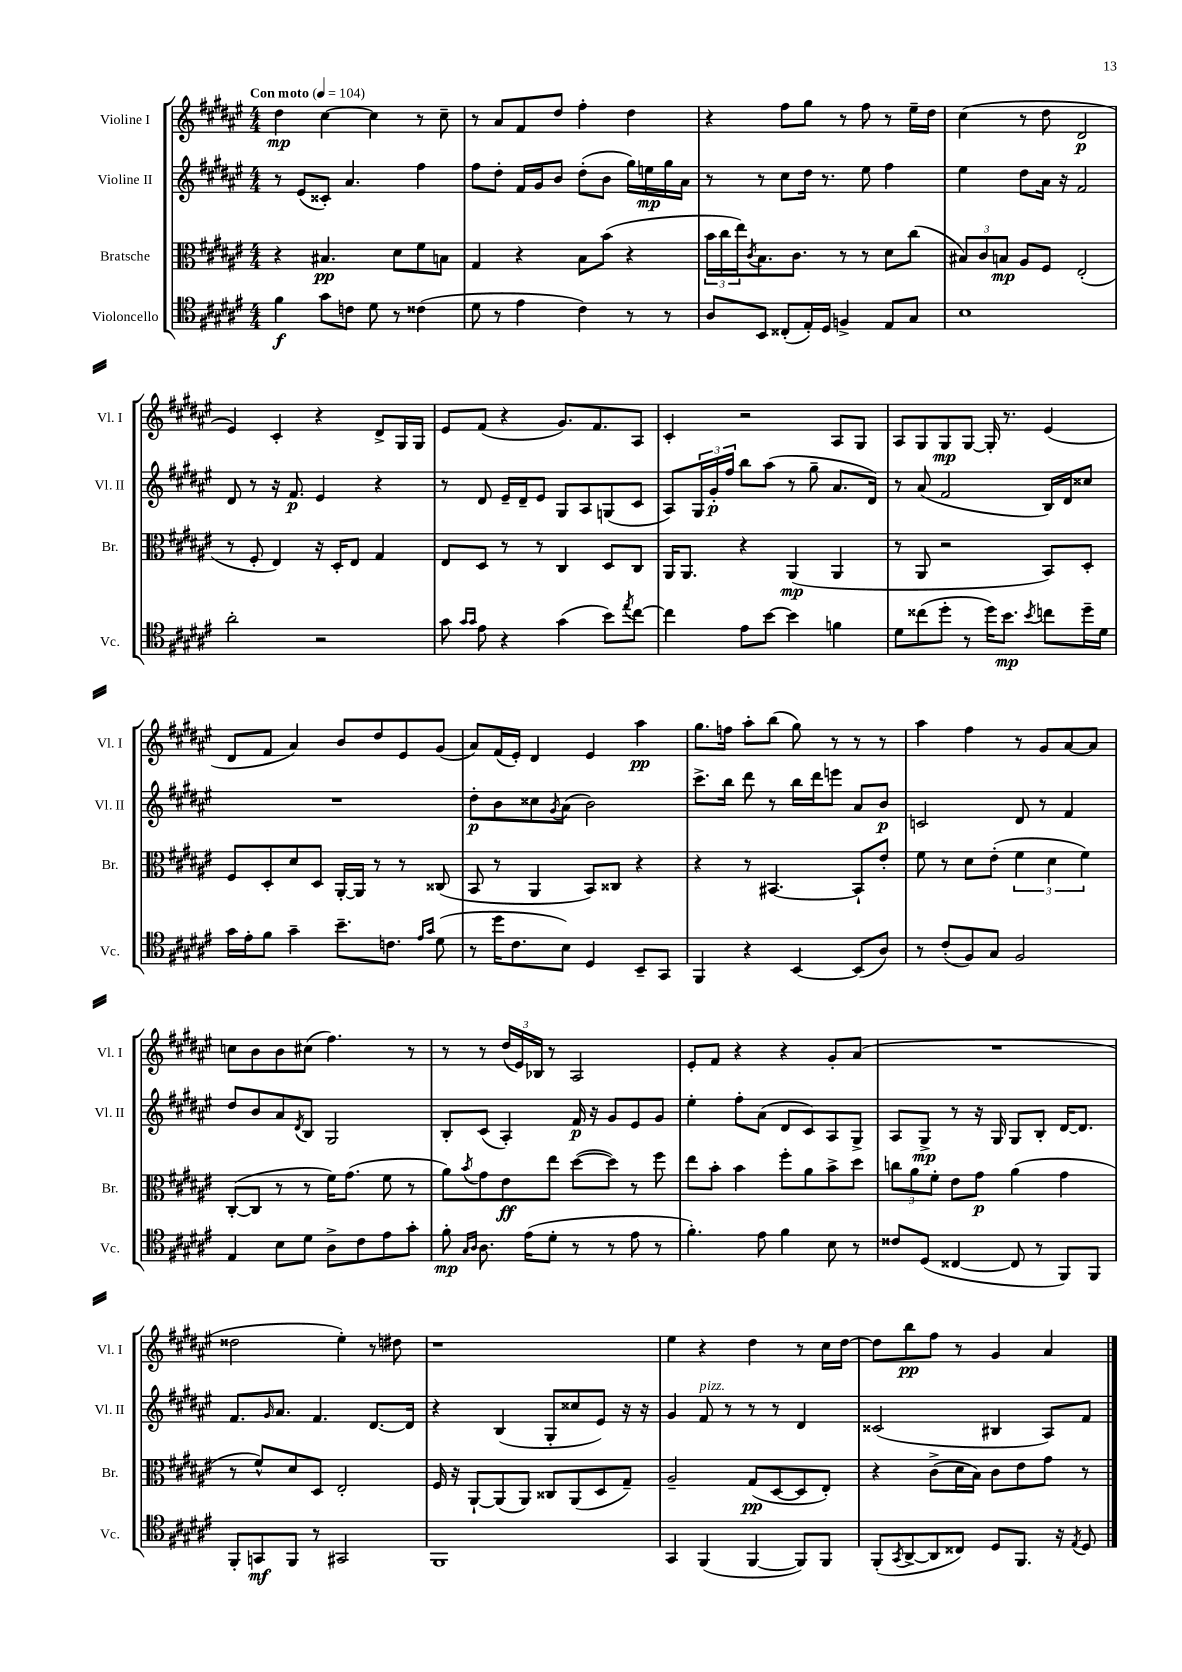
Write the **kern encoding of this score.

**kern	**kern	**kern	**kern
*staff4	*staff3	*staff2	*staff1
*clefC4	*clefC3	*clefG2	*clefG2
*k[f#c#g#d#a#e#]	*k[f#c#g#d#a#e#]	*k[f#c#g#d#a#e#]	*k[f#c#g#d#a#e#]
*M4/4	*M4/4	*M4/4	*M4/4
*MM104	*MM104	*MM104	*MM104
4f#	4r	8r	4dd#
.	.	(8e#	.
8g#	4.B#	8c##')	[4cc#
8c	.	4.a#	.
8d#	.	.	4cc#]
8r	8d#	.	.
(4c##	8f#	4ff#	8r
.	8B	.	8cc#~
=	=	=	=
8d#	4G#	8ff#	8r
8r	.	8dd#'	8a#
4e#	4r	16f#	8f#
.	.	16g#	.
.	.	8b	8dd#
4c#)	8B	(8dd#'	4ff#'
.	(8b	8b	.
8r	4r	16gg#)	4dd#
.	.	16ee	.
8r	.	16gg#	.
.	.	16a#	.
=	=	=	=
8A#	24b	8r	4r
.	24cc#	.	.
.	24ee#)	.	.
.	8qc#	.	.
8BB	8.B	8r	.
(8C##'	.	8cc#	8ff#
.	8.c#	.	.
16E#')	.	16dd#	8gg#
16D#	.	8.r	.
4F^	8r	.	8r
.	8r	8ee#	8ff#
8E#	8d#	4ff#	8r
8G#	(8cc#	.	16ee#~
.	.	.	16dd#
=	=	=	=
1B	12B#)	4ee#	(4cc#
.	12c#	.	.
.	12B	.	.
.	8A#	8dd#	8r
.	8F#	16a#	8dd#
.	.	16r	.
.	(2E#'	2f#	2d#
=	=	=	=
2a#'	8r	8d#	4e#)
.	8F#'	8r	.
.	4E#)	16r	4c#'
.	.	8.f#	.
2r	16r	4e#	4r
.	16D#'	.	.
.	8E#	.	.
.	4G#	4r	8d#^
.	.	.	16G#
.	.	.	16G#
=	=	=	=
8g#	8E#	8r	8e#
16qqg#	.	.	.
16qqg#	.	.	.
8e#	8D#	8d#	(8f#
4r	8r	16e#~	4r
.	.	16d#~	.
.	8r	8e#	.
(4g#	4C#	8G#	8.g#)
.	.	8A#	.
.	.	.	8.f#
8b)	8D#	(8G	.
8qee#	.	.	.
[8cc#	8C#	8c#	8A#
=	=	=	=
4cc#]	16AA#	8A#)	4c#'
.	8.AA#	.	.
.	.	24G#	.
.	.	24g#'	.
.	.	24ff#	.
8e#	4r	8bb	2r
[8b	.	(8aa#	.
4b]	(4AA#	8r	.
.	.	8gg#~	.
4f	4AA#	8.a#	8A#
.	.	.	8G#
.	.	16d#)	.
=	=	=	=
8d#	8r	8r	8A#
(8cc##	8AA#	(8a#	8G#
8dd#'	2r	2f#	8G#
8r	.	.	[8G#
16dd#)	.	.	16G#']
8.b	.	.	8.r
8qb	.	.	.
8cc	8BB)	16B)	(4e#
.	.	16d#	.
16dd#~	8D#'	8cc##	.
16d#	.	.	.
=	=	=	=
16g#	8F#	1r	8d#
16e#'	.	.	.
8f#	8D#'	.	8f#
4g#~	8d#	.	4a#)
.	8D#	.	.
8.b~	[16AA#'	.	8b
.	16AA#]	.	.
.	8r	.	8dd#
8.c	.	.	.
.	8r	.	8e#
16qqe#	.	.	.
16qqg#	.	.	.
(8d#	(8C##	.	(8g#
=	=	=	=
8r	8BB	8dd#'	8a#)
16dd#	8r	8b	(16f#
8.c#	.	.	16e#')
.	4AA#	8cc##	4d#
.	.	8qg#	.
8B)	.	(8a#	.
4D#	8BB)	2b)	4e#
.	8C##	.	.
8BB~	4r	.	4aa#
8GG#	.	.	.
=	=	=	=
4FF#	4r	8.ccc#^	8.gg#
.	.	16bb	16ff
4r	8r	8ddd#	8aa#'
.	[4.BB#	8r	(8bb
[4BB	.	16bb	8gg#)
.	.	16ddd#	.
.	.	8eee	8r
(8BB]	8BB#`]	8a#	8r
8A#)	8e#'	8b	8r
=	=	=	=
8r	8f#	2c	4aa#
(8c#'	8r	.	.
8F#)	8d#	.	4ff#
8G#	(8e#'	.	.
2F#	6f#	8d#	8r
.	.	8r	8g#
.	6d#	.	.
.	.	4f#	[8a#
.	6f#)	.	.
.	.	.	8a#]
=	=	=	=
4E#	([8C#'	8dd#	8cc
.	8C#]	8b	8b
8B	8r	8a#	8b
.	.	8qd#	.
8d#	8r	8B	(8cc#
8A#^	16f#)	2G#	4.ff#)
.	(8.g#	.	.
8c#	.	.	.
8e#	8f#	.	.
8g#'	8r	.	8r
=	=	=	=
8f#'	8a#)	8B'	8r
16qqG#	.	.	.
16qqA#	8qb	.	.
8.A#	8g#	(8c#	8r
.	8e#	4A#')	(24dd#
.	.	.	24e#)
(16e#	.	.	.
.	.	.	24B-
8d#'	8ee#	.	8r
8r	([8dd#	16f#	2A#
.	.	16r	.
8r	8dd#])	8g#	.
8e#	8r	8e#	.
8r	8ff#	8g#	.
=	=	=	=
4.f#')	8ee#	4ee#'	8e#'
.	8b'	.	8f#
.	4b	8ff#'	4r
8e#	.	(8a#	.
4f#	8ff#'	8d#	4r
.	8a#	8c#)	.
8B	8b^	8A#	8g#'
8r	8dd#	8G#^	(8a#
=	=	=	=
8c##	12cc	8A#	1r
.	12a#	.	.
(8D#	.	8G#^	.
.	12f#'	.	.
[4C##	8e#	8r	.
.	8g#	16r	.
.	.	16G#	.
8C##]	(4a#	8G#	.
8r	.	8B'	.
8FF#)	4g#	[16d#	.
.	.	8.d#]	.
8FF#	.	.	.
=	=	=	=
8FF#'	8r	8.f#	2dd##
8GG	8f#^^)	.	.
.	.	16qqg#	.
.	.	8.a#	.
8FF#	8d#	.	.
8r	8D#	4.f#	.
2GG#	2E#'	.	4ee#')
.	.	[8.d#	8r
.	.	.	8dd#
.	.	16d#]	.
=	=	=	=
1FF#	16F#	4r	1r
.	16r	.	.
.	[8AA#`	.	.
.	(8AA#]	(4B	.
.	8AA#)	.	.
.	8C##	8G#'	.
.	(8AA#	8cc##	.
.	8D#	8e#)	.
.	8G#~)	16r	.
.	.	16r	.
=	=	=	=
4GG#	2A#~	4g#	4ee#
(4FF#	.	8f#	4r
.	.	8r	.
[4FF#	(8G#	8r	4dd#
.	[8D#	8r	.
8FF#])	8D#]	4d#	8r
8FF#	8E#')	.	16cc#
.	.	.	[16dd#
=	=	=	=
(8FF#'	4r	(2c##	8dd#]
8qGG#	.	.	.
[8AA#^	.	.	8bb
8AA#]	(8c#^	.	8ff#
8C##)	16d#	.	8r
.	16B)	.	.
8D#	8c#	4B#	4g#
8.FF#	8e#	.	.
.	8g#	8A#)	4a#
16r	.	.	.
8qE#	.	.	.
8D#	8r	8f#	.
==	==	==	==
*-	*-	*-	*-
